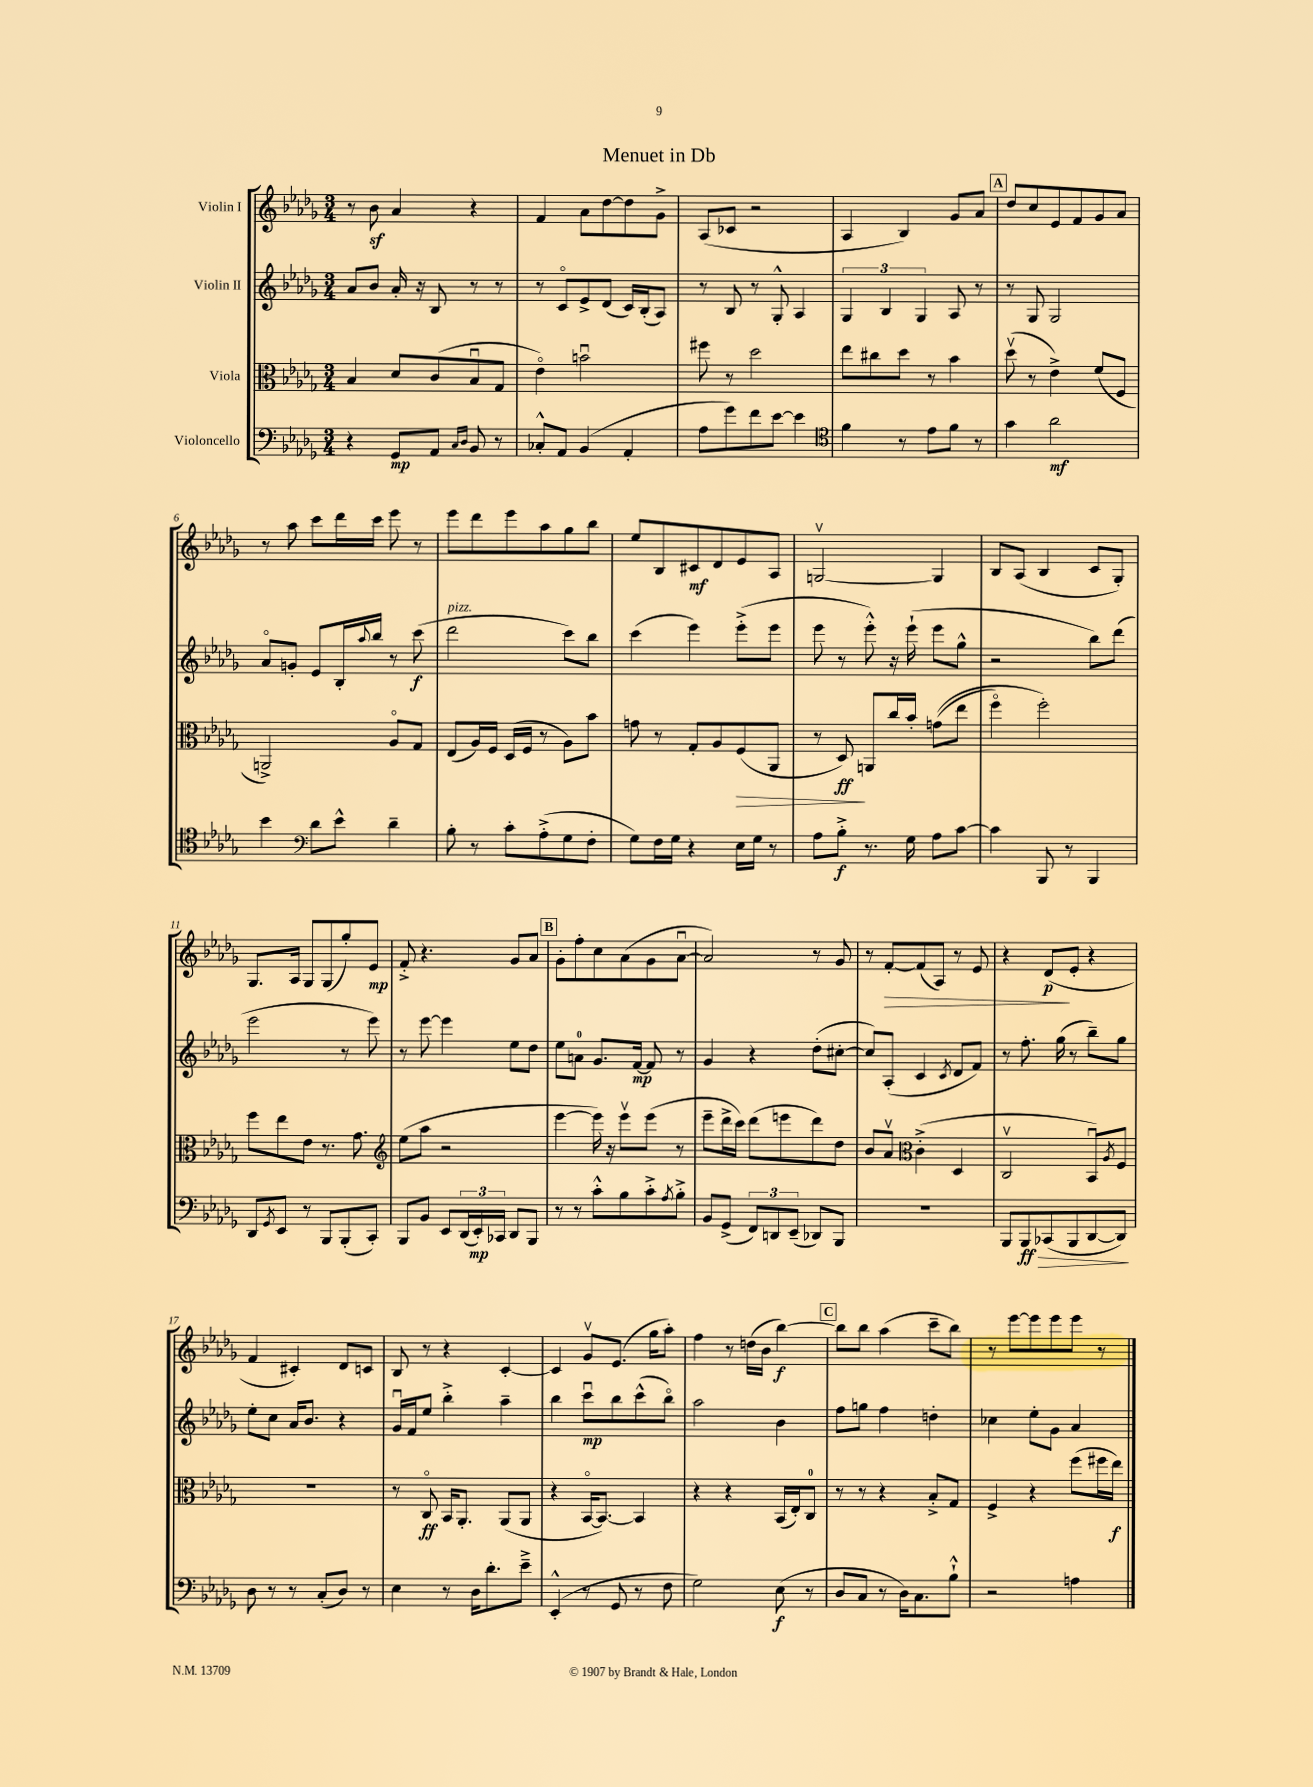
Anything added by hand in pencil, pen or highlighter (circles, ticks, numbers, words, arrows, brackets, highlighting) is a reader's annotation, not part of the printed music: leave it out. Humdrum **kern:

**kern	**kern	**kern	**kern
*staff4	*staff3	*staff2	*staff1
*clefF4	*clefC3	*clefG2	*clefG2
*k[b-e-a-d-g-]	*k[b-e-a-d-g-]	*k[b-e-a-d-g-]	*k[b-e-a-d-g-]
*M3/4	*M3/4	*M3/4	*M3/4
4r	4B-	8a-	8r
.	.	8b-	8b-
8GG-	8d-	16a-'	4a-
.	.	16r	.
8AA-	(8c	8B-	.
16qqC	.	.	.
16qqD-	.	.	.
8BB-	8B-u	8r	4r
8r	8G-	8r	.
=	=	=	=
8C-'^^	4e-o)	8r	4f
8AA-	.	8co	.
(4BB-	2bu	8e-^	8a-
.	.	(8d-	[8dd-
4AA-'	.	16c)	8dd-]
.	.	(16B-'	.
.	.	8A-)	8g-^
=	=	=	=
8A-	8ff#	8r	(8A-
8g-)	8r	8B-	8c-
8f	2dd-	8r	2r
[8e-	.	8G-'^^	.
4e-]	.	4A-	.
=	=	=	=
*clefC4	*	*	*
4f	8ee-	6G-	4A-
.	8cc#	.	.
.	.	6B-	.
8r	8dd-	.	4B-)
.	.	6G-	.
8e-	8r	.	.
8f	4b-	8A-	8g-
8r	.	8r	8a-
=	=	=	=
4g-	(8dd-v	8r	8dd-
.	8r	8G-	8cc
2a-	4e-^)	2G-	8e-
.	.	.	8f
.	(8f	.	8g-
.	8F	.	8a-
=	=	=	=
4b-	2AA^)	8a-o	8r
.	.	8g'	8aa-
*clefF4	*	*	*
8d-	.	8e-	8ccc
8e-^^	.	16B-'	16ddd-
.	.	8qqaa-	.
.	.	16bb-	16ccc
4d-~	8A-o	8r	8eee-
.	8G-	(8ccc	8r
=	=	=	=
8B-'	(8E-	2ddd-	8eee-
8r	16A-)	.	8ddd-
.	16F	.	.
8c'	(16D-	.	8eee-
.	16F	.	.
(8A-'^	8r	.	8aa-
8G-	8A-)	8ccc)	8gg-
8F'	8b-	8bb-	8bb-
=	=	=	=
8G-)	8g	(4ccc	8ee-
16F	8r	.	8B-
16G-	.	.	.
4r	8G-'	4eee-)	8c#
.	8A-	.	8d-
16E-	(8F	(8eee-'^	8e-
16G-	.	.	.
8r	8AA-	8eee-	8A-
=	=	=	=
8A-	8r	8eee-	[2Gv
8B-'^	8D-)	8r	.
8.r	8AA	8eee-'^^)	.
.	16cc	16r	.
16G-	16b-'	(16eee-`	.
8A-	&((8g	8eee-	4G]
[8c	8ee-	8gg-^^	.
=	=	=	=
4c]	4ffo)	2r	8B-
.	.	.	(8A-
8BBB-	2ff'&)	.	4B-
8r	.	.	.
4BBB-	.	8bb-)	8c
.	.	(8ddd-	8G-')
=	=	=	=
8DD-	8ff	2eee-	8.G-
8qGG-	.	.	.
8EE-	8ee-	.	.
.	.	.	16A-
8r	8e-	.	8G-
8BBB-	8.r	.	(8G-
(8BBB-'	.	8r	8gg-')
.	8.g-	.	.
8CC')	.	8eee-)	8e-
=	=	=	=
*	*clefG2	*	*
8BBB-	(8ee-	8r	8f'^
8BB-	8aa-	[8eee-	4.r
8EE-	2r	4eee-]	.
(24DD-	.	.	.
24EE-')	.	.	.
24CC-	.	.	.
8DD-	.	8ee-	8g-
8BBB-	.	8dd-	8a-
=	=	=	=
8r	[4eee-	8ee-	8g-'
8r	.	8a	8ff'
8c'^^	16eee-])	8.g-	8cc
.	16r	.	.
8B-	8eee-v	.	(8a-
.	.	[16f	.
8c'^	(8eee-	8f]	8g-
8qA-	.	.	.
8B-'^	8r	8r	[8a-u
=	=	=	=
8BB-	8eee-~	4g-	2a-])
(8GG-^	16ddd-^	.	.
.	16ccc)	.	.
12FF)	(8ddd-	4r	.
12DD	.	.	.
.	8eee	.	.
(12EE-~	.	.	.
8DD-)	8ddd-)	(8dd-'	8r
8BBB-	8dd-	[8cc#'	8g-
=	=	=	=
2.r	8b-	8cc#])	8r
.	8a-v	(8A-'	[8f'
*	*clefC3	*	*
.	(4c'^	4c	(8f]
.	.	.	8A-)
.	.	8qc	.
.	4D-	8d-	8r
.	.	8f)	8e-
=	=	=	=
8BBB-	2Cv	8r	4r
8BBB-	.	8.ff'	.
(8CC-	.	.	(8d-
.	.	(16gg-	.
8BBB-	.	8r	8e-'
[8DD-	8BB-u)	8bb-~)	4r
.	8qA-	.	.
8DD-])	8F	8gg-	.
=	=	=	=
8D-	2.r	8ee-'	4f
8r	.	8cc	.
8r	.	16a-	4c#')
.	.	8.b-	.
(8C'	.	.	.
8D-)	.	4r	8d-
8r	.	.	8c
=	=	=	=
4E-	8r	16g-u	8B-
.	.	16f	.
.	8Co	8ee-	8r
8r	16BB-	4bb-'^	4r
.	8.AA-'	.	.
16D-	.	.	.
8.d-'	.	.	.
.	(8AA-	4aa-~	[4c'
8e-~^	8AA-	.	.
=	=	=	=
(4EE-'^^	4r	4bb-	4c]
8r	[16BB-o	8cccu	8g-v
.	8.BB-_)	.	.
8GG-	.	8bb-	(8.e-
8r	4BB-]	(8ccc^^	.
.	.	.	16gg-
8F	.	8bb-o)	8aa-')
=	=	=	=
2G-)	4r	2aa-	4ff
.	4r	.	8r
.	.	.	(16dd
.	.	.	16b-
(8E-	(16BB-	4b-	[4bb-)
.	16E-')	.	.
8r	8C	.	.
=	=	=	=
8D-	8r	8ff	8bb-]
8C	8r	8gg	8bb-
8r	4r	4ff	(4aa-
16D-)	.	.	.
8.C	.	.	.
.	8B-'^	4dd'	8ccc~
8B-`^^	8G-	.	8bb-)
=	=	=	=
2r	4F^	4cc-	8r
.	.	.	[8eee-
.	4r	8ee-'	8eee-]
.	.	8g-	8eee-
4A	(8ff	4a-	8eee-
.	16ff#	.	8r
.	16ee-)	.	.
==	==	==	==
*-	*-	*-	*-
